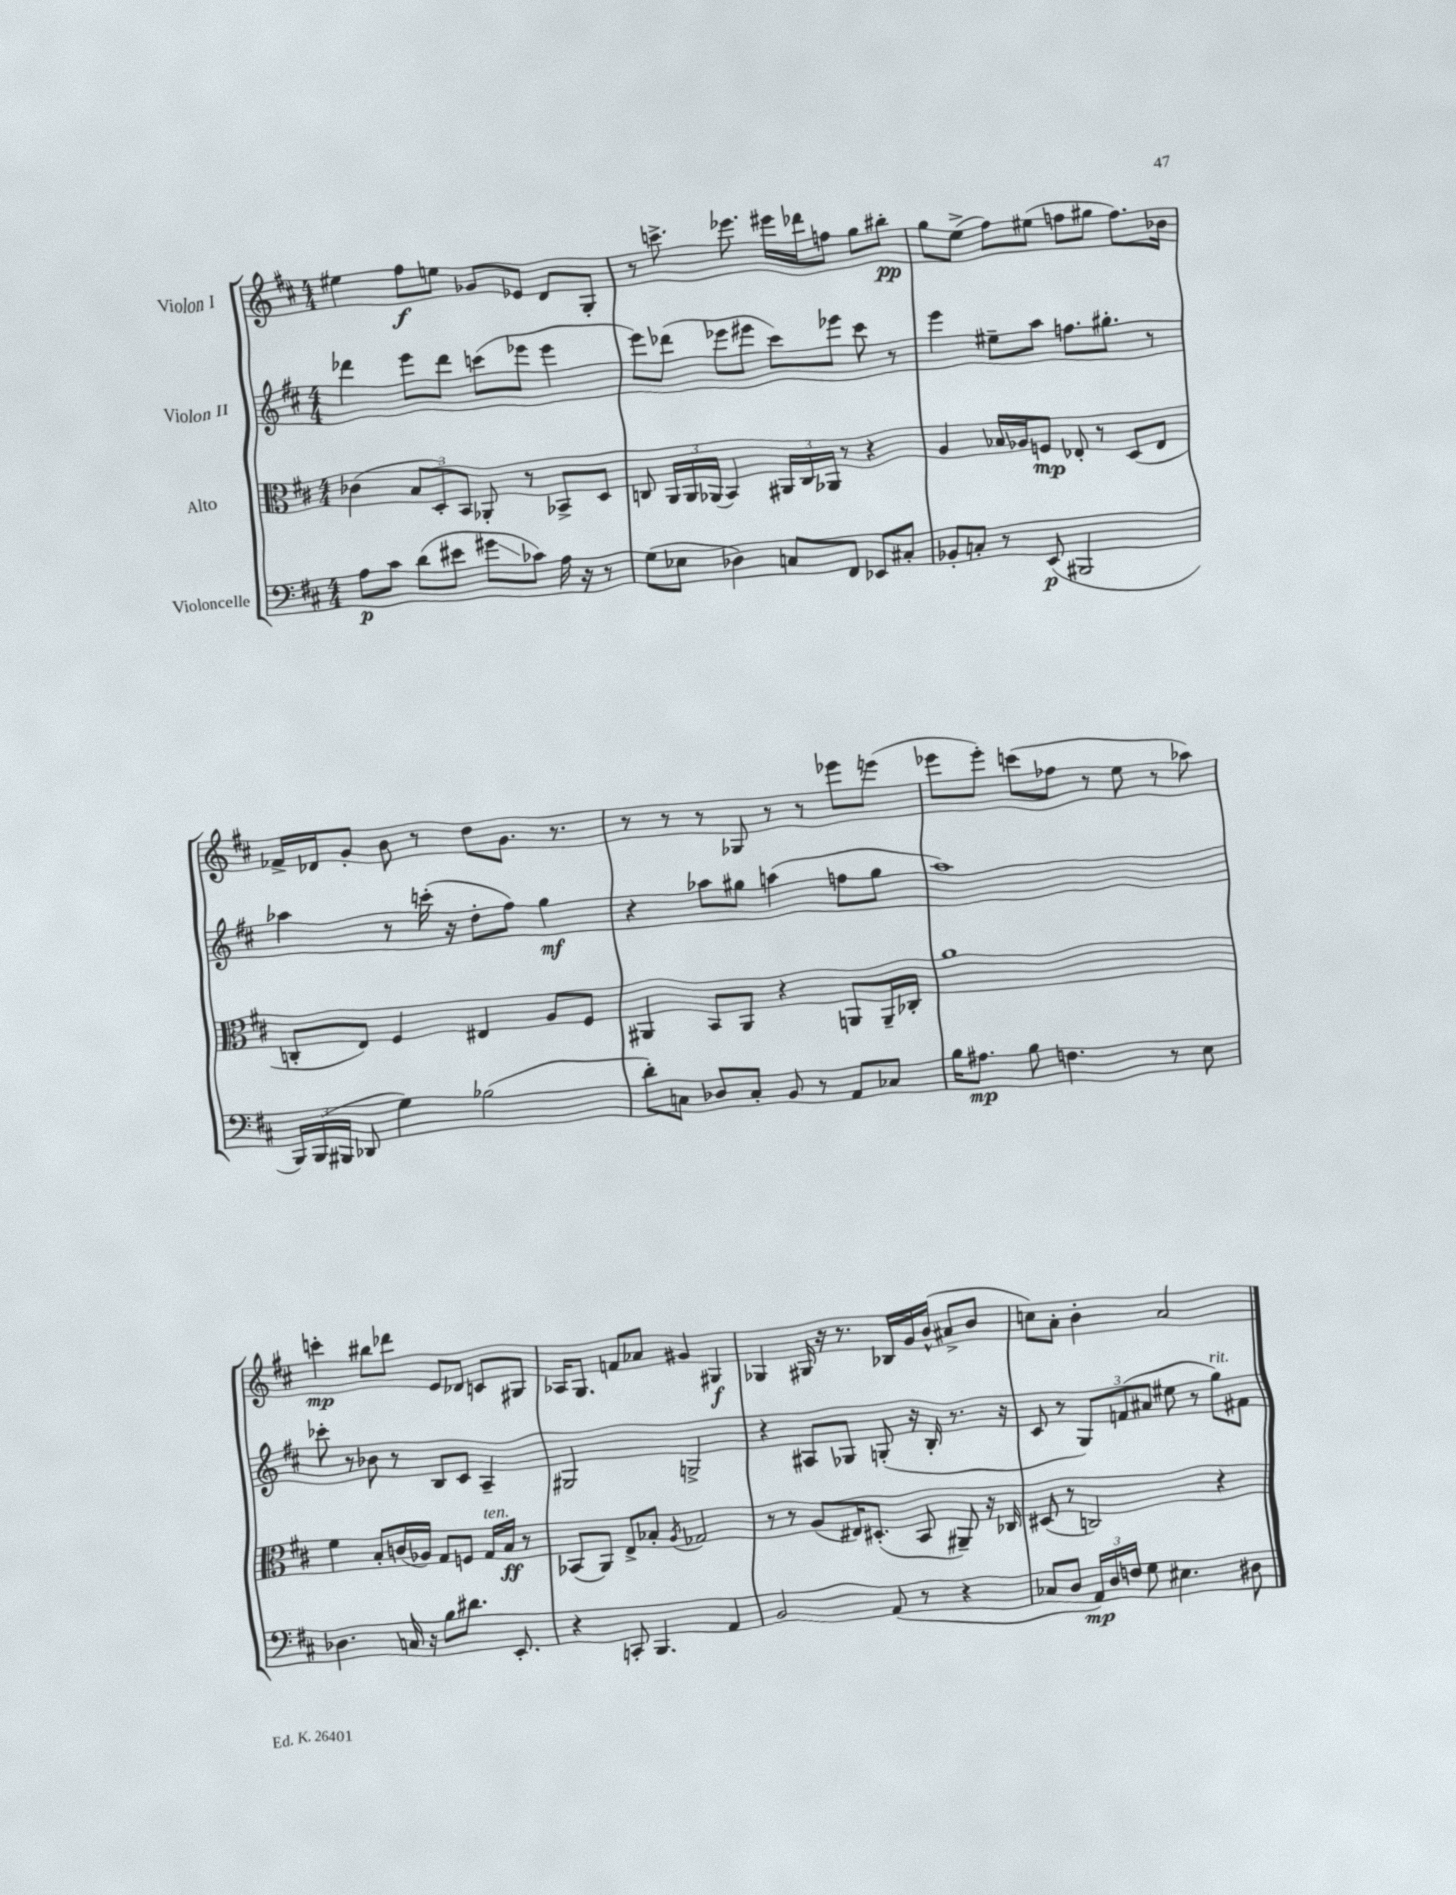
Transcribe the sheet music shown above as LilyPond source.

<<
\new StaffGroup <<
\new Staff = "s0" \with { instrumentName = "Violon I" } {
    \clef treble \key d \major \numericTimeSignature \time 4/4
    \autoBeamOff eis''4 fis''8[\f e''8] ges'8[ ees'8] d'8[ g8]-. |
    r8 c'''8.-> ees'''8. eis'''16[ des'''16 f''8] g''8[ bis''8]-.\pp |
    g''8[ e''8]->( fis''8[) eis''8]( f''8[ gis''8] f''8.[) bes'16] |
    fes'16[-> des'16 g'8]-. b'8 r8 d''8[ g'8.] r8. |
    r8 r8 r8 ges8 r8 r8 ees'''8[ e'''8]( |
    ees'''8[ ees'''8]-.) c'''8[( fes''8] r8 e''8 r8 aes''8) |
    c'''4-.\mp bis''8[ des'''8] e'8[ des'8] c'8[ gis8] |
    aes16[ g8.] f'8[ aes'8] gis'4 gis4\f |
    ges4 gis16 r16 r8. bes16[ g'16 b'16]-^( ais'8[-> b'8] |
    c''8[) a'8]-. b'4-. a'2 \bar "|." |
}
\new Staff = "s1" \with { instrumentName = "Violon II" } {
    \clef treble \key d \major \numericTimeSignature \time 4/4
    \autoBeamOff des'''4 e'''8[ des'''8] c'''8[( ees'''8] ees'''4 |
    e'''8[) des'''8]( ees'''8[ eis'''8] cis'''8[) ees'''8] cis'''8 r8 |
    e'''4 eis''8[-- a''8] f''8.[ gis''8.]-. r8 |
    aes''4 r8 c'''16-.( r16 d''8[-. fis''8]) g''4\mf |
    r4 aes''8[ gis''8] a''4( f''8[ gis''8] |
    a''1) |
    ces'''8-. r8 bes'8 r8 b8[ cis'8] a4-- |
    gis2 g2-> |
    r4 ais8[ ges8] g8-.( r16 b16-. r8. r16 |
    cis'8 r8 \tuplet 3/2 { g8[) f'8( ais'8] } eis''8 r8 g''8[^\markup { \italic "rit." }) fis'8] \bar "|." |
}
\new Staff = "s2" \with { instrumentName = "Alto" } {
    \clef alto \key d \major \numericTimeSignature \time 4/4
    \autoBeamOff ces'4( \tuplet 3/2 { b8[ d8-.) b,8] } aes,8-. r8 bes,8[-> d8] |
    c8 \tuplet 3/2 { a,16[ a,16 aes,16]( } b,4) \tuplet 3/2 { ais,16[ c16 aes,16] } r8 r4 |
    a4 bes16[ aes16 f8]\mp ees8-. r8 d8[( ees8] |
    c8[-. e8]) fis4 eis4 a8[ fis8] |
    ais,4 b,8[ ais,8] r4 a,8[ a,16-- ces16]-. |
    a'1 |
    fis'4 b8[-. c'16( aes16]) g8[ f8] g16[^\markup { \italic "ten." } b16]\ff r8 |
    bes,8[( a,8]) e8[-> bes8]-. \acciaccatura { a8 } ges2 |
    r8 r8 a8[( eis16) dis8.]-.( b,8 ais,8--) r16 ces16 |
    dis8( r8 c2) r4 \bar "|." |
}
\new Staff = "s3" \with { instrumentName = "Violoncelle" } {
    \clef bass \key d \major \numericTimeSignature \time 4/4
    \autoBeamOff a8[\p cis'8] d'8[( eis'8] gis'8[\glissando ces'8]) a16 r16 r8 |
    g8[( ees8] des4) c8[ fis,8] ees,8[ cis8]-. |
    bes,8[-. c8]-. r8 e,8\p( bis,,2 |
    \tuplet 3/2 { b,,16[) b,,16( bis,,16] } des,8 g4) bes2( |
    d'8[-.) c8] des8[ c8]-. b,8 r8 a,8[ ces8] |
    b16[ ais8.]\mp b8 f4. r8 e8 |
    des4. c16 r16 b8[ dis'8.] e,8.-. |
    r4 c,8-. b,,4. a,4 |
    b,2 a,8( r8 r4 |
    ces8[ d8] \tuplet 3/2 { a,16[\mp) d16 f16] } g8 eis4. dis8 \bar "|." |
}
>>
>>
\layout { \context { \Score \remove "Bar_number_engraver" } }
